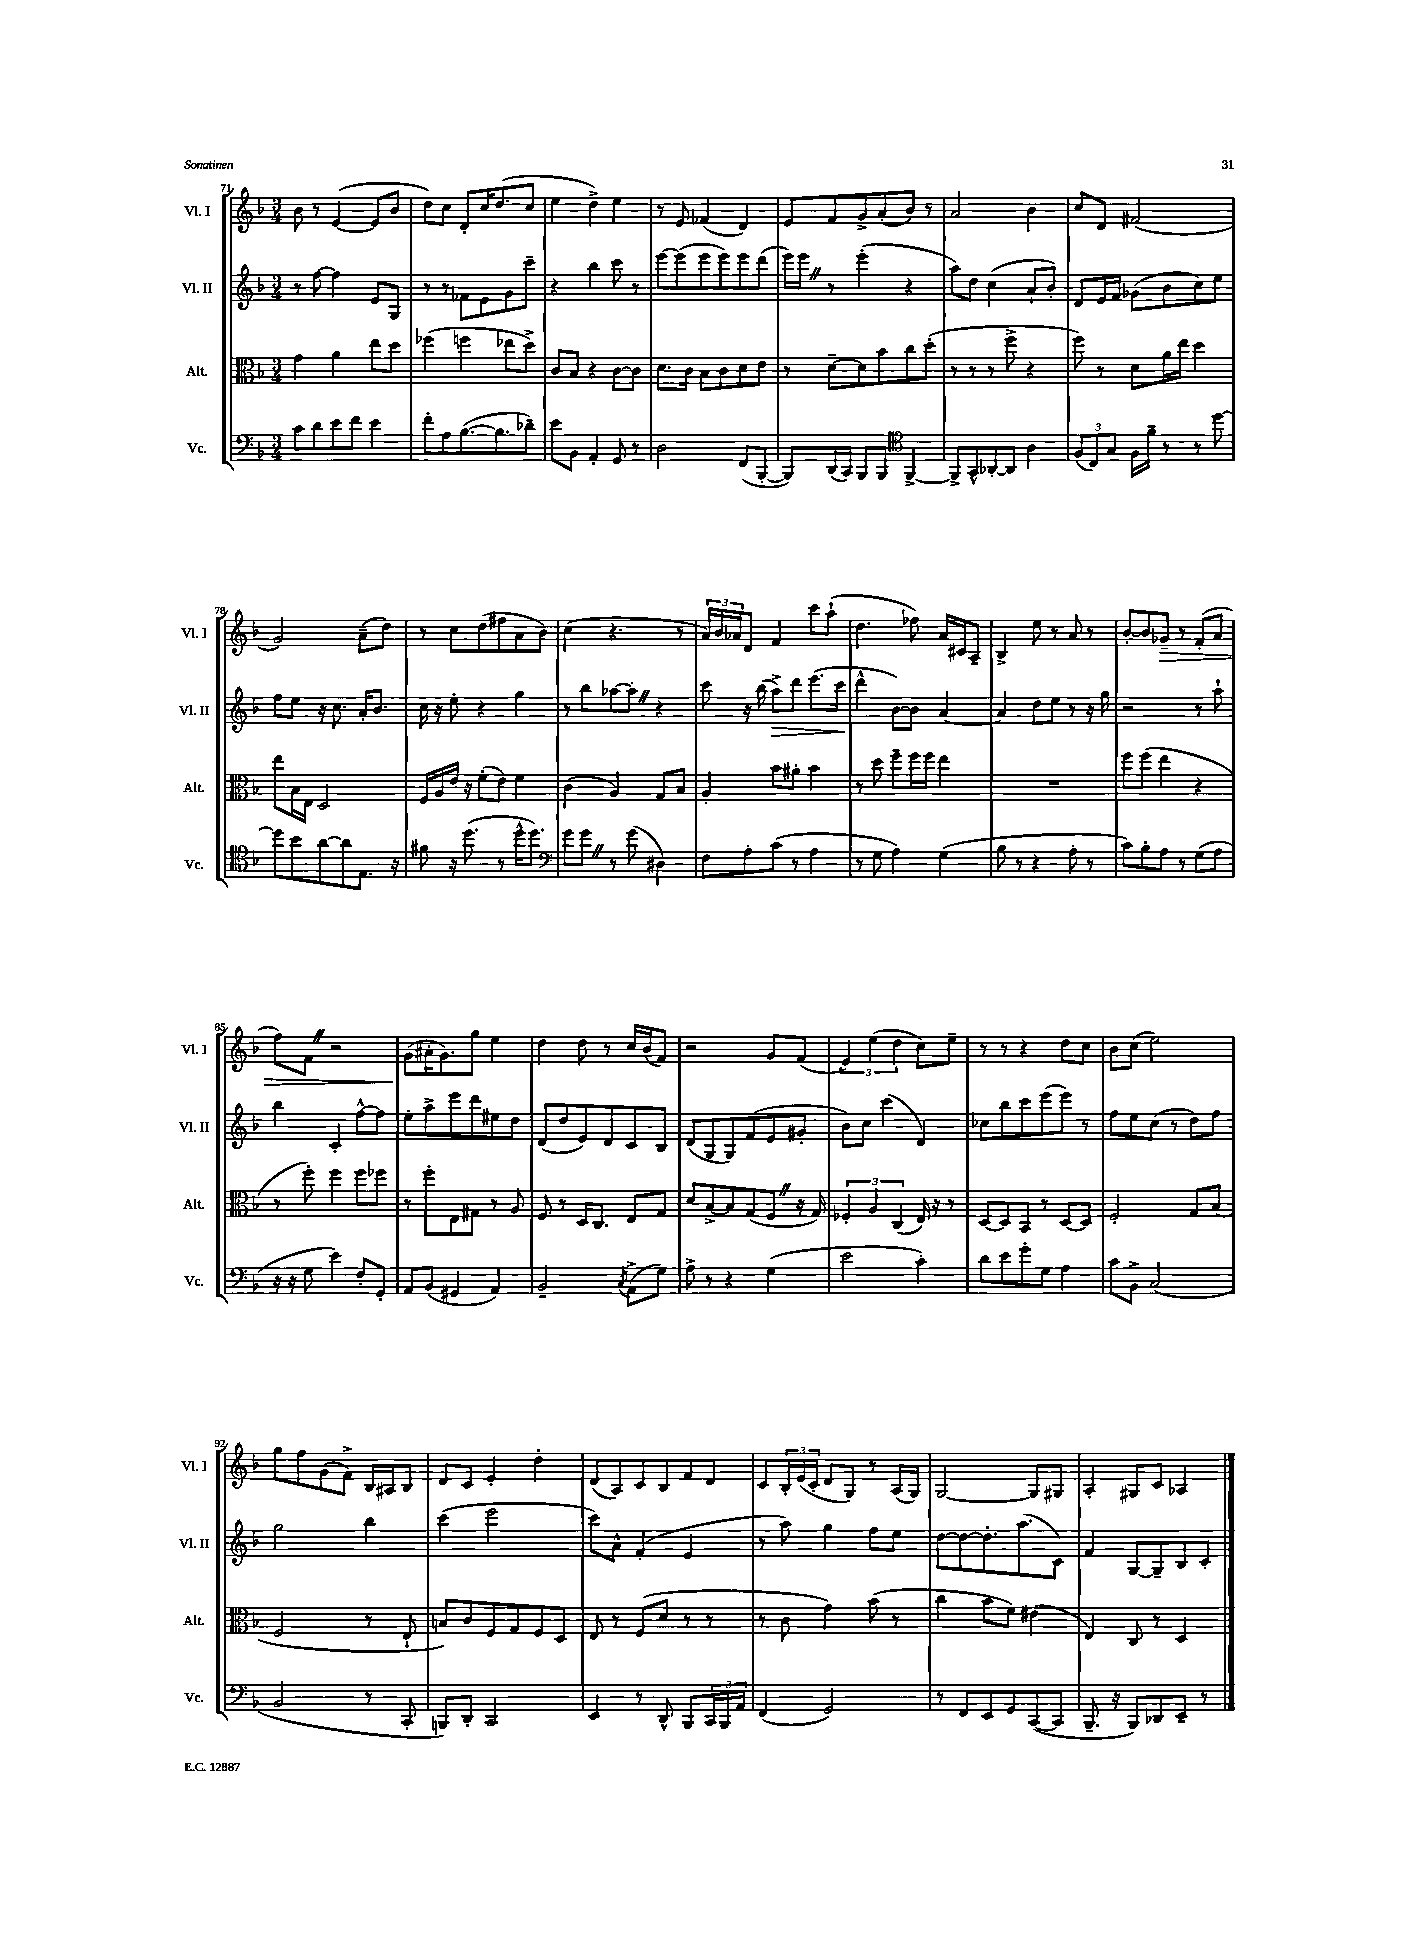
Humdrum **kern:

**kern	**kern	**kern	**kern
*staff4	*staff3	*staff2	*staff1
*clefF4	*clefC3	*clefG2	*clefG2
*k[b-]	*k[b-]	*k[b-]	*k[b-]
*M3/4	*M3/4	*M3/4	*M3/4
8c	4g	8r	8b-
8d	.	[8ff	8r
8e	4a	4ff]	([4e
8f	.	.	.
4e	8ee	8e	8e]
.	8dd	8G	8b-
=	=	=	=
8f'	(4ff-	8r	8dd)
8A	.	8r	8cc
([8.B-	4ff	8f-	8d'
.	.	8e	16cc
8.B-]	.	.	(8.dd
.	8ee-	8g	.
8d-~)	8dd^)	8ccc~	8cc
=	=	=	=
8e	8c	4r	4ee
8BB-	8B-	.	.
4AA'	4r	4bb-	4dd^)
8GG	[8c	8ccc	4ee
8r	8c]	8r	.
=	=	=	=
2D	8.d	[8eee	8r
.	.	(8eee]	8e
.	16c	.	.
.	8B-	8eee	(4f-
.	8c	8eee)	.
(8FF	8d	8eee	4d)
[8BBB-'	8e	(8ddd	.
=	=	=	=
8BBB-])	8r	16eee)	8e
.	.	16eee	.
(16DD	[8d~	8r	8f
16CC)	.	.	.
8BBB-	8d]	(4eee'	8g^
8BBB-	8b-	.	(8a'
*clefC4	*	*	*
[4FF^	8cc	4r	8b-)
.	(8dd'	.	8r
=	=	=	=
8FF^]	8r	8aa)	2a
8GG^^	8r	8dd	.
[8AA-'	8r	(4cc	.
8AA-]	8ff^	.	.
4A	4r	8a`	4b-
.	.	8b-')	.
=	=	=	=
(12F	8ff)	8d	8cc
12C)	.	.	.
.	8r	16e	8d
12G	.	.	.
.	.	16f	.
16F	8d	(8g-	(2f#
16f~	.	.	.
8r	16a	8b-	.
.	16ee	.	.
8r	4dd	8cc)	.
[8dd	.	8ee	.
=	=	=	=
8dd]	8ee	8ff	2g)
8b-	16B-	8ee	.
.	16E	.	.
[8a	2D	16r	.
.	.	8.cc	.
8a]	.	.	.
8.E	.	16a'	(8a~
.	.	8.b-	.
.	.	.	8dd)
16r	.	.	.
=	=	=	=
8f#	16F	16cc	8r
.	16A	16r	.
16r	16e	8ee'	8cc
(8.dd	16r	.	.
.	(8f'	4r	(8dd
8r	8e)	.	8ff#
16dd^^	4f	4gg	8a
8.dd)	.	.	.
.	.	.	8b-)
=	=	=	=
*clefF4	*	*	*
8g	(4c	8r	(4cc
8g	.	8bb-	.
8r	4A)	[8aa-	4.r
(8g	.	8aa-']	.
4D#)	8G	4r	.
.	8B-	.	8r
=	=	=	=
8F	4A'	8ccc	24a)
.	.	.	24b-
.	.	.	24a-
8A'	.	16r	8d
.	.	(16bb-	.
(8c	8b-	8aa^)	4f
8r	8a#'	8ddd	.
4A	4b-	(8.eee	8ccc
.	.	.	(8aa`
.	.	16ccc	.
=	=	=	=
8r	8r	4ddd^^	4.dd
8G	8dd	.	.
4A)	8ff~	[8b-)	.
.	16ff	8b-]	8ff-)
.	16ff	.	.
(4G	4ee	[4a	16a
.	.	.	16c#
.	.	.	8A~
=	=	=	=
8B-	2.r	4a]	4B-^
8r	.	.	.
4r	.	8dd	8ee
.	.	8ee	8r
8A'	.	8r	8a
8r	.	16r	8r
.	.	16gg	.
=	=	=	=
8c)	8ff	2r	[8b-'
8B-'	(8ff	.	8b-]
8A	4ee	.	8g-~
8r	.	.	8r
(8G	4r	8r	(8f'
8A	.	8aa`	8a
=	=	=	=
16r	8r	4bb-	8ff)
16r	.	.	.
8G	8ff')	.	8f
4e)	4ff	4c'	2r
8F'	8ff	[8ff^^	.
8GG'	8ff-	8ff]	.
=	=	=	=
8AA	8r	8ee'	(8g
(8BB-	8ff'	8aa^	16a#'
.	.	.	8.g)
4GG#	8E	8eee	.
.	8G#	8ddd	8gg
4AA)	8r	8ee#	4ee
.	8A	8dd	.
=	=	=	=
2BB-~	8F	(8d	4dd
.	8r	8dd	.
.	16D	8e)	8dd
.	8.C	.	.
.	.	8d	8r
8qC	.	.	.
(8AA^	8E	8c	16cc
.	.	.	(16b-
8G)	8G	8B-	8f)
=	=	=	=
8A^	8d	(8d	2r
8r	[8B-^	8G	.
4r	8B-]	8G)	.
.	(8G	(8f	.
(4G	8F	8e	8g
.	16r	8g#'	(8f
.	16G)	.	.
=	=	=	=
2e	6F-'	8b-)	6e)
.	.	8cc	.
.	6A	.	(6ee
.	.	(4ccc	.
.	(6C	.	6dd
4c')	16E)	4d)	8cc)
.	16r	.	.
.	8r	.	8ee~
=	=	=	=
8d	[8D	8cc-	8r
8e	8D]	8bb-	8r
8g'	8BB-	8ccc	4r
8G	8r	(8eee	.
4A	[8D	8eee)	8dd
.	8D]	8r	8cc
=	=	=	=
8c	2F'	8ff	8b-
8BB-^	.	8ee	(8cc
(2C	.	(8cc	2ee)
.	.	8r	.
.	8G	8dd)	.
.	(8B-	8ff	.
=	=	=	=
2BB-	2F	2gg	8gg
.	.	.	8ff
.	.	.	(8g
.	.	.	8f^)
8r	8r	4bb-	16B-
.	.	.	16A#
8CC'	8E`	.	8B-
=	=	=	=
8BBB)	8B)	(4ccc	8d
8DD'	8c	.	8c
2CC	8F	2eee	4e'
.	8G	.	.
.	8F	.	4dd'
.	8D	.	.
=	=	=	=
4EE	8E	8ccc)	(8d
.	8r	8a^^	8A)
8r	(8F	(4f'	8c
8DD^^	8d	.	8B-
8BBB-	8r	4e	8f
24CC	8r	.	8d
24BBB-	.	.	.
24AA	.	.	.
=	=	=	=
(4FF	8r	8r	8c
.	8c	8aa)	24B-'
.	.	.	(24e
.	.	.	24c'
2GG)	4g)	4gg	8d
.	.	.	8G)
.	(8b-	8ff	8r
.	8r	8ee	(16A
.	.	.	16G)
=	=	=	=
8r	4cc	[8dd	[2G
8FF	.	8dd_	.
8EE	8b-	8.dd']	.
8GG	8f)	.	.
.	.	(8.aa	.
([8CC	(4e#	.	8G]
8CC]	.	8c)	8G#
=	=	=	=
8.BBB-~	4E)	4f	4A'
16r	.	.	.
8BBB-)	8C	[8G	8G#
8DD-	8r	8G~]	8c
8EE~	4D	8B-	4A-
8r	.	8c'	.
==	==	==	==
*-	*-	*-	*-
